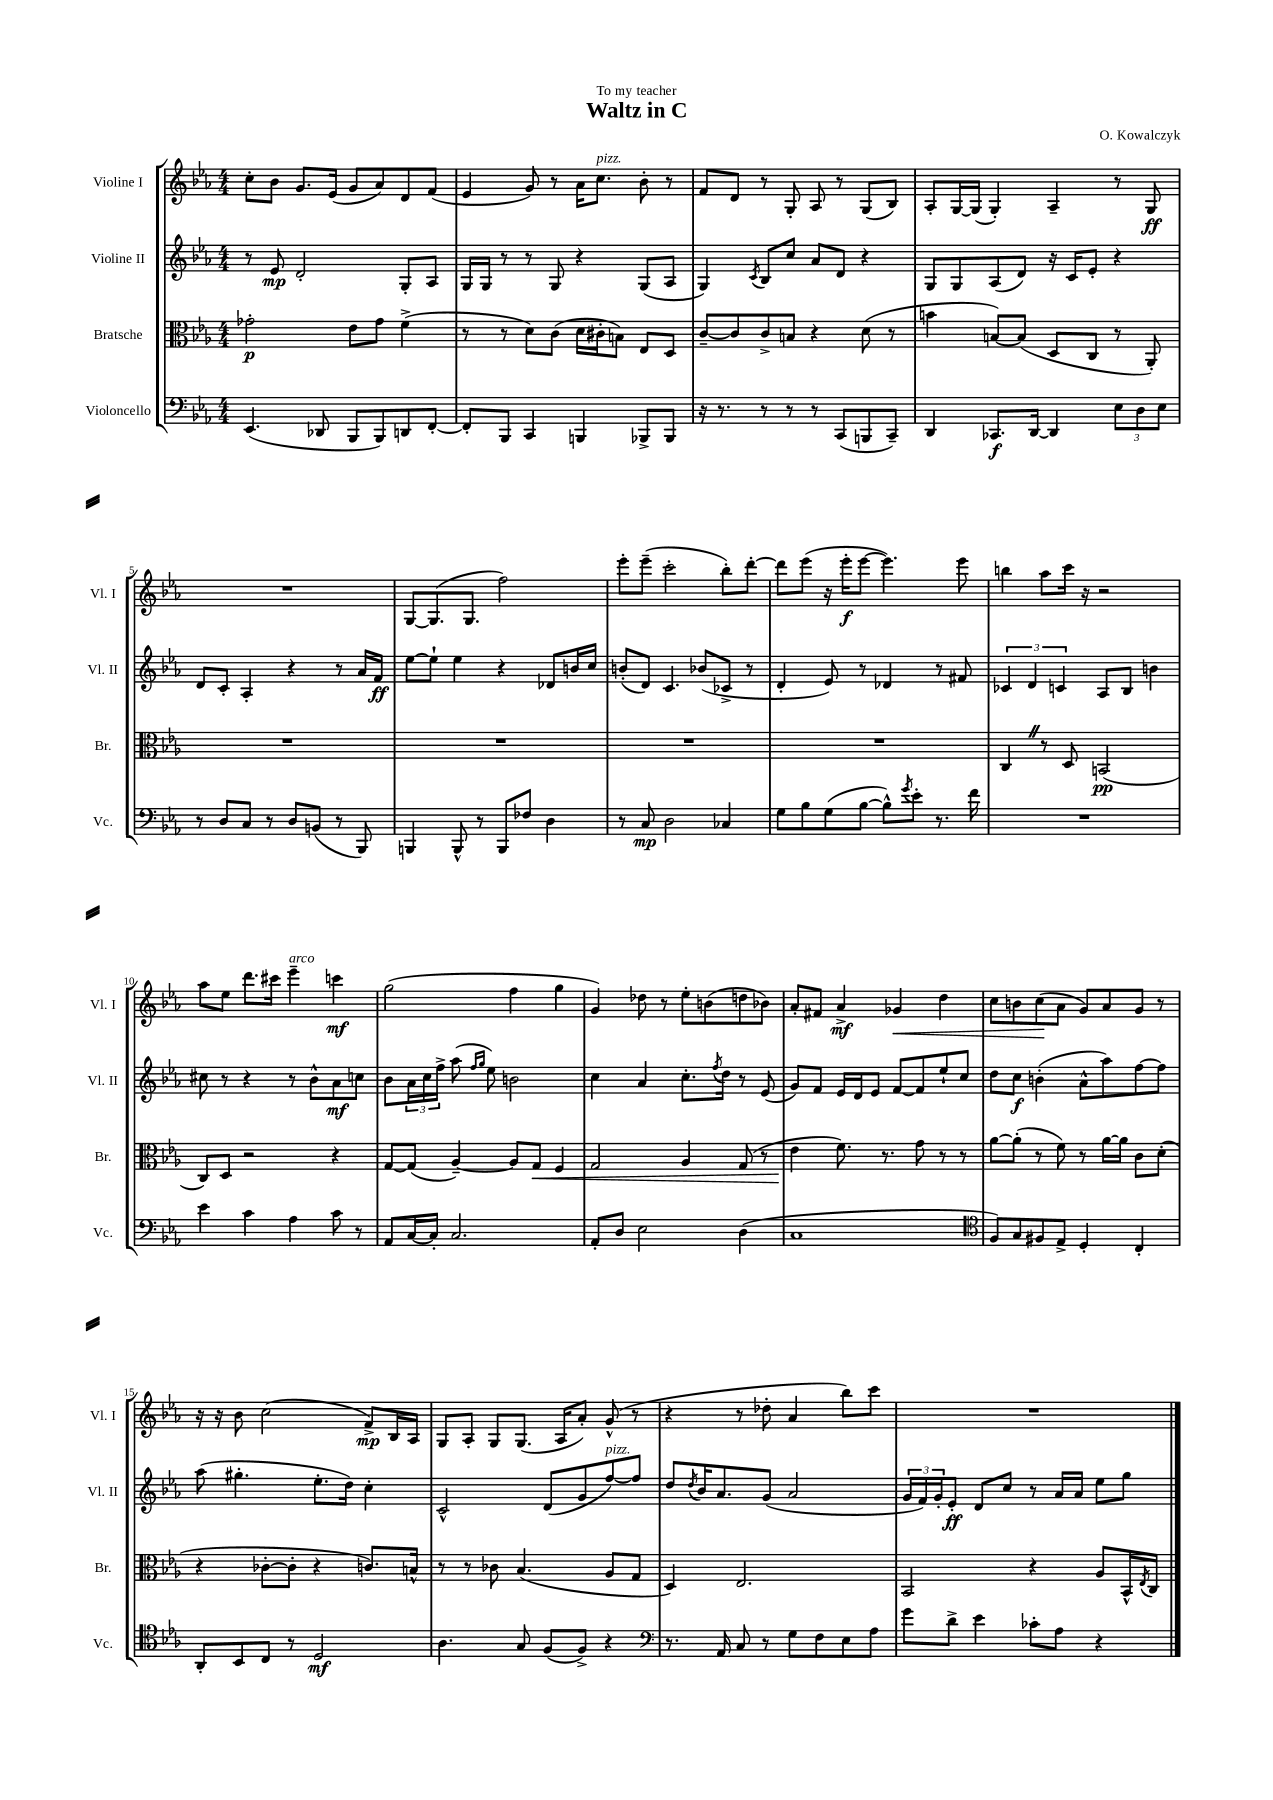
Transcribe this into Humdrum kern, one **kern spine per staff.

**kern	**kern	**kern	**kern
*staff4	*staff3	*staff2	*staff1
*clefF4	*clefC3	*clefG2	*clefG2
*k[b-e-a-]	*k[b-e-a-]	*k[b-e-a-]	*k[b-e-a-]
*M4/4	*M4/4	*M4/4	*M4/4
(4.EE-	2g-'	8r	8cc'
.	.	8e-	8b-
.	.	2d'	8.g
8DD-	.	.	.
.	.	.	(16e-
8BBB-	8e-	.	8g
8BBB-)	8g-	.	8a-)
8DD	(4f^	8G'	8d
[8FF'	.	8A-	(8f
=	=	=	=
8FF']	8r	16G	4e-
.	.	16G	.
8BBB-	8r	8r	.
4CC	8d)	8r	8g)
.	(8c	8G	8r
4BBB	16d	4r	16a-
.	16c#'	.	8.cc
.	8B)	.	.
8BBB-^	8E-	(8G	8b-'
8BBB-	8D	8A-	8r
=	=	=	=
16r	[8c~	4G)	8f
8.r	.	.	.
.	8c]	.	8d
.	.	8qc	.
8r	8c^	8B-	8r
8r	8B	8cc	8G'
8r	4r	8a-	8A-
(8CC	.	8d	8r
8BBB	(8d	4r	(8G
8CC~)	8r	.	8B-)
=	=	=	=
4DD	4b	8G	8A-'
.	.	8G	[16G
.	.	.	(16G]
8.CC-	[8B)	(8A-	4G')
.	(8B]	8d)	.
[16DD	.	.	.
4DD]	8D	16r	4A-~
.	.	16c	.
.	8C	8e-'	.
12E-	8r	4r	8r
12D	.	.	.
.	8AA-')	.	8G
12E-	.	.	.
=	=	=	=
8r	1r	8d	1r
8D	.	8c'	.
8C	.	4A-'	.
8r	.	.	.
8D	.	4r	.
(8BB	.	.	.
8r	.	8r	.
8BBB-)	.	16a-	.
.	.	16f	.
=	=	=	=
4BBB	1r	[8ee-	[8G
.	.	8ee-`]	(8.G]
8BBB^^	.	4ee-	.
.	.	.	8.G
8r	.	.	.
8BBB	.	4r	2ff)
8F-	.	.	.
4D	.	8d-	.
.	.	16b	.
.	.	16cc	.
=	=	=	=
8r	1r	(8b'	8eee-'
8C	.	8d)	(8eee-~
2D	.	4.c	2ccc'
.	.	(8b-	.
4C-	.	8c-^	8bb-')
.	.	8r	[8ddd'
=	=	=	=
8G	1r	4d'	8ddd]
8B-	.	.	(8eee-
(8G	.	8e-)	16r
.	.	.	16eee-'
[8B-	.	8r	[8eee-
8B-^^])	.	4d-	4.eee-])
8qg	.	.	.
8e-'	.	.	.
8.r	.	8r	.
.	.	8f#	8eee-
16f	.	.	.
=	=	=	=
1r	4C	6c-	4bb
.	.	6d	.
.	8r	.	8aa-
.	.	6c	.
.	8D	.	16ccc
.	.	.	16r
.	(2BB	8A-	2r
.	.	8B-	.
.	.	4b	.
=	=	=	=
4e-	8C)	8cc#	8aa-
.	8D	8r	8ee-
4c	2r	4r	8.ddd
.	.	.	16ccc#
4A-	.	8r	4eee-~
.	.	8b-^^	.
8c	4r	8a-	4ccc
8r	.	8cc	.
=	=	=	=
8AA-	[8G	8b-	(2gg
[16C	(8G]	24a-	.
.	.	24cc	.
16C']	.	.	.
.	.	24ff^	.
2.C	[4A-~)	(8aa-	.
.	.	16qqff	.
.	.	16qqgg	.
.	.	8ee-)	.
.	8A-]	2b	4ff
.	8G	.	.
.	4F	.	4gg
=	=	=	=
8AA-'	2G	4cc	4g)
8D	.	.	.
2E-	.	4a-	8dd-
.	.	.	8r
.	4A-	8.cc'	8ee-'
.	.	.	(8b
.	.	8qff	.
.	.	16dd	.
(4D	(8G	8r	8dd
.	8r	(8e-	8b-)
=	=	=	=
1C	4e-	8g)	8a-'
.	.	8f	8f#
.	8.f)	16e-	4a-^
.	.	16d	.
.	.	8e-	.
.	8.r	.	.
.	.	[8f	4g-
.	8g	8f]	.
.	8r	8ee-`	4dd
.	8r	8cc	.
=	=	=	=
*clefC4	*	*	*
8F)	[8a-	8dd	8cc
8G	(8a-']	8cc	8b
8F#	8r	(4b'	(8cc
8E-^	8f)	.	8a-
4D'	8r	8a-^^	8g)
.	[16a-	8aa-)	8a-
.	16a-]	.	.
4C'	8c	[8ff	8g
.	(8d'	8ff]	8r
=	=	=	=
8AA-'	4r	(8aa-	16r
.	.	.	16r
8BB-	.	4.gg#'	8b-
8C	[8c-'	.	(2cc
8r	8c-']	.	.
2D	4r	8.ee-'	.
.	.	16dd)	.
.	8.c)	4cc'	8f^)
.	.	.	16B-
.	16B^^	.	16A-
=	=	=	=
4.A-	8r	2c^^	8G
.	8r	.	8A-'
.	8c-	.	8G
8G	(4.B-	.	(8.G
(8F	.	(8d	.
.	.	.	16A-
8F^)	.	8g	8a-')
4r	8A-	[8ff)	(8g^^
.	8G	8ff]	8r
=	=	=	=
*clefF4	*	*	*
8.r	4D)	8dd	4r
.	.	8qdd	.
.	.	16b-	.
16AA-	.	8.a-	.
8C	2.E-	.	8r
8r	.	(8g	8dd-'
8G	.	2a-	4a-
8F	.	.	.
8E-	.	.	8bb-)
8A-	.	.	8ccc
=	=	=	=
8g	2BB-	24g	1r
.	.	24f)	.
.	.	24g'	.
8d^	.	8e-'	.
4e-	.	8d	.
.	.	8cc	.
8c-'	4r	8r	.
8A-	.	16a-	.
.	.	16a-	.
4r	8A-	8ee-	.
.	16BB-^^	8gg	.
.	8qE-	.	.
.	16C	.	.
==	==	==	==
*-	*-	*-	*-
